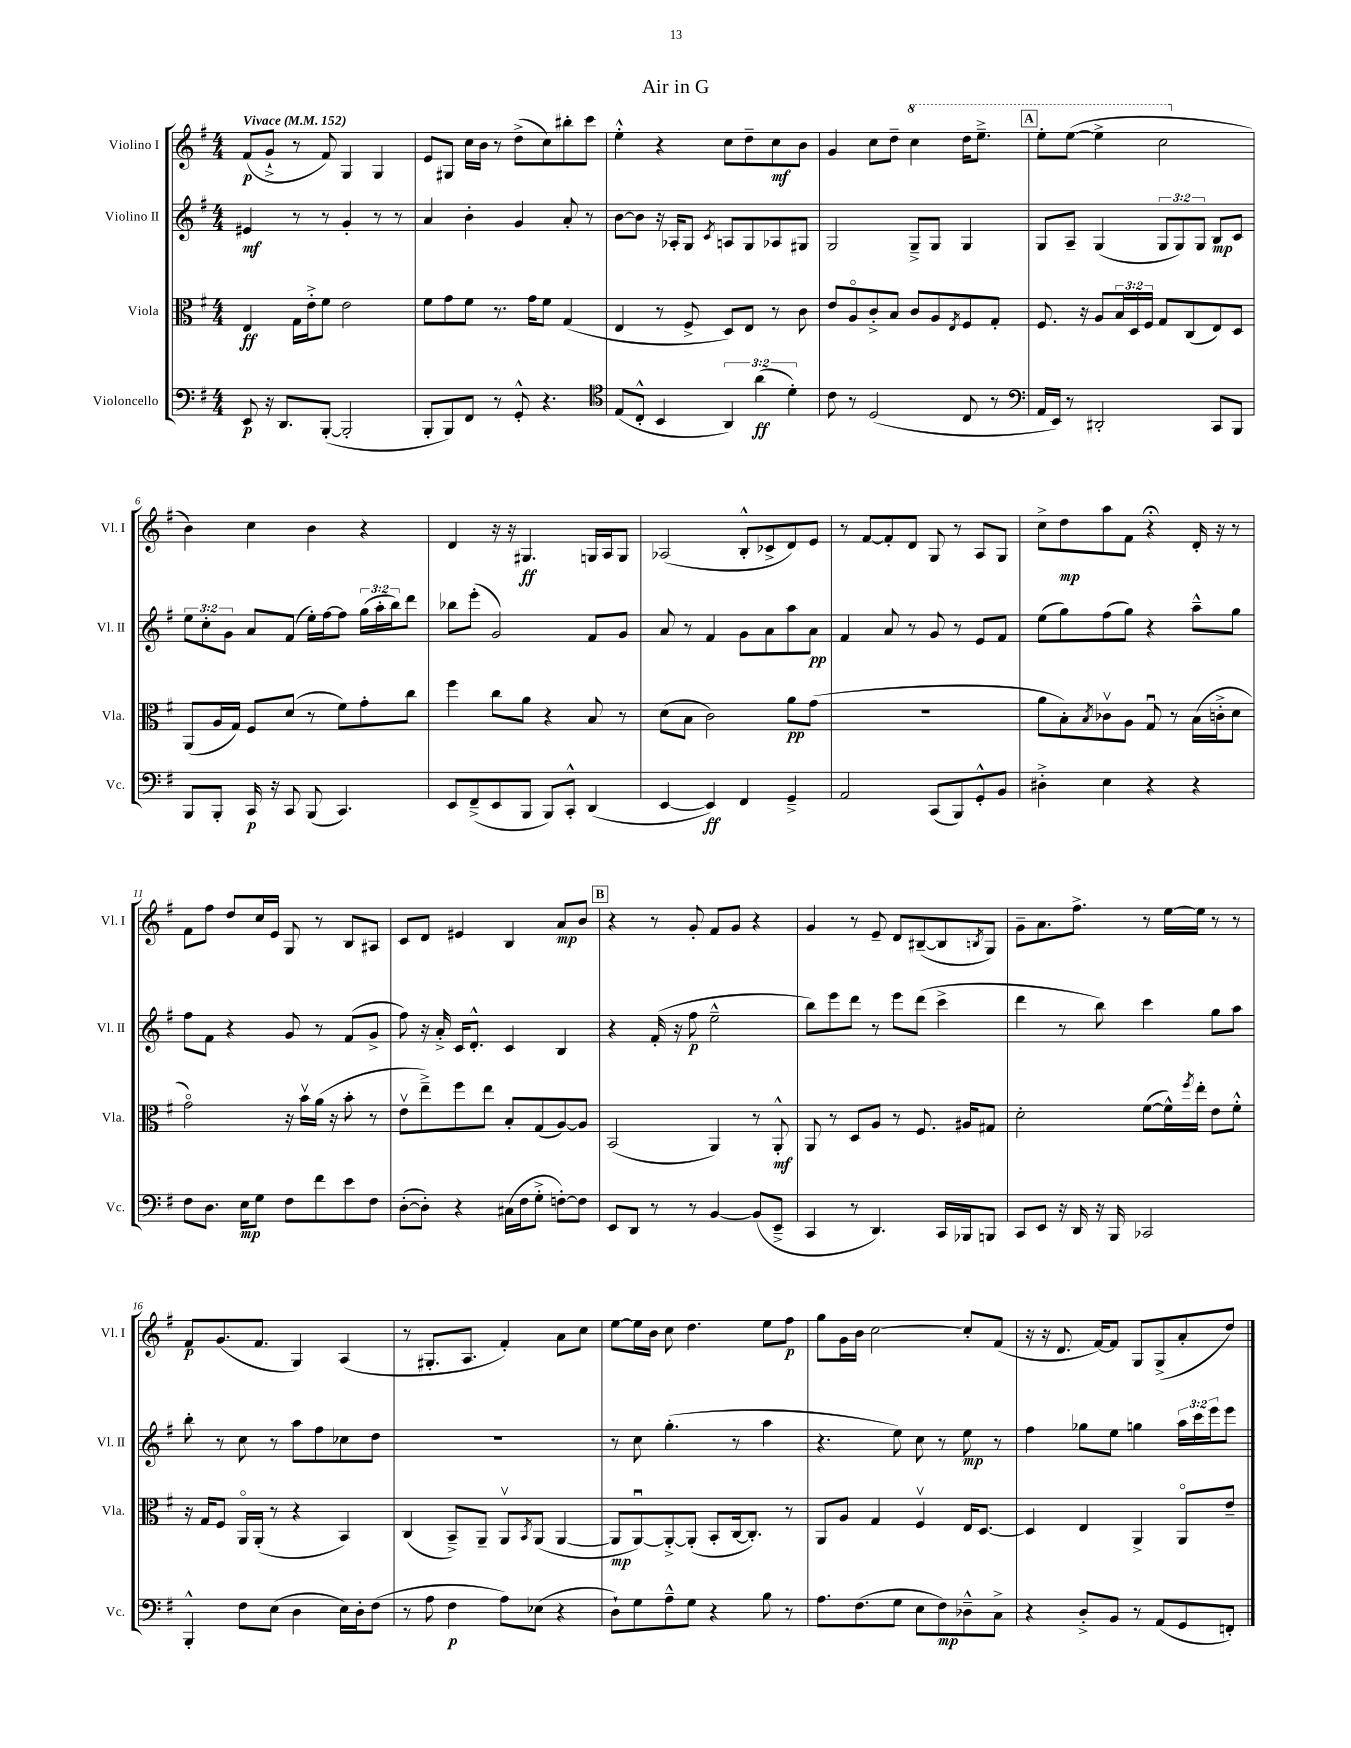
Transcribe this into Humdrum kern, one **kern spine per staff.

**kern	**dynam	**kern	**dynam	**kern	**dynam	**kern	**dynam
*part4	*part4	*part3	*part3	*part2	*part2	*part1	*part1
*staff4	*staff4	*staff3	*staff3	*staff2	*staff2	*staff1	*staff1
*I"Violoncello	*	*I"Viola	*	*I"Violino II	*	*I"Violino I	*
*I'Vc.	*	*I'Vla.	*	*I'Vl. II	*	*I'Vl. I	*
*clefF4	*	*clefC3	*	*clefG2	*	*clefG2	*
*k[f#]	*	*k[f#]	*	*k[f#]	*	*k[f#]	*
*M4/4	*	*M4/4	*	*M4/4	*	*M4/4	*
*MM152	*	*MM152	*	*MM152	*	*MM152	*
=1	=1	=1	=1	=1	=1	=1	=1
!	!	!	!	!	!	!LO:TX:a:B:t=Vivace	!
8EE/	p	4E/	ff	4e#X/	mf	(8f#/L	p
16r	.	.	.	.	.	8g`^/J	.
8.DD/L	.	.	.	.	.	.	.
.	.	16G\LL	.	8r	.	8r	.
.	.	16e'^\J	.	.	.	.	.
([8BBB'/J	.	8f#\J	.	8r	.	8f#/)	.
2BBB'/]	.	2e\	.	4g'/	.	4G/	.
.	.	.	.	8r	.	4G/	.
.	.	.	.	8r	.	.	.
=2	=2	=2	=2	=2	=2	=2	=2
8BBB'/L	.	8f#\L	.	4a/	.	8e/L	.
8BBB/)	.	8g\	.	.	.	8G#X/J	.
8FF#/J	.	8f#\J	.	4b'\	.	16cc\LL	.
.	.	.	.	.	.	16b\JJ	.
8r	.	8.r	.	.	.	8r	.
8GG'^^/	.	.	.	4g/	.	(8dd^\L	.
.	.	16g\KL	.	.	.	.	.
4.r	.	8f#\J	.	.	.	8cc\)	.
.	.	(4G/	.	8a'/	.	8bb#X'\	.
.	.	.	.	8r	.	8ccc\J	.
=3	=3	=3	=3	=3	=3	=3	=3
*clefC4	*	*	*	*	*	*	*
(8E/L	.	4E/	.	[8b\L	.	4ee'^^\	.
8C'^^/J	.	.	.	8b\J]	.	.	.
4BB/	.	8r	.	16r	.	4r	.
.	.	.	.	16A-X'/KL	.	.	.
.	.	8F#^/	.	8G/J	.	.	.
.	.	.	.	8qc/	.	.	.
6AA/)	.	8D/L)	.	8An/L	.	8cc\L	.
.	.	8E/J	.	8G/	.	8dd~\	.
(6a\	ff	.	.	.	.	.	.
.	.	8r	.	8A-X/	.	8cc\	mf
6d'\)	.	.	.	.	.	.	.
.	.	8c\	.	8G#X/J	.	8b\J	.
=4	=4	=4	=4	=4	=4	=4	=4
8c\	.	8e/L	.	2G/	.	4g/	.
8r	.	8A/	.	.	.	.	.
(2D/	.	8c'^/	.	.	.	8cc\L	.
.	.	8B/J	.	.	.	8dd~\J	.
*	*	*	*	*	*	*8va	*
.	.	8c/L	.	8G~^/L	.	4ccc\	.
.	.	8A/	.	8G/J	.	.	.
.	.	8qE/	.	.	.	.	.
8C/	.	8F#/	.	4G/	.	16ddd\KL	.
.	.	.	.	.	.	8.eee~^\J	.
8r	.	8G'/J	.	.	.	.	.
!!LO:REH:place=s1:t=A
=5	=5	=5	=5	=5	=5	=5	=5
*clefF4	*	*	*	*	*	*	*
16AA/LL	.	8.F#/	.	8G/L	.	8eee'\L	.
16EE/JJ)	.	.	.	.	.	.	.
8r	.	.	.	8A~/J	.	([8eee\J	.
.	.	16r	.	.	.	.	.
2DD#X'/	.	8A/L	.	(4G/	.	4eee^\]	.
.	.	24B/L	.	.	.	.	.
.	.	24D/	.	.	.	.	.
.	.	24F#/JJ	.	.	.	.	.
.	.	8G/L	.	12G/L	.	2ccc\	.
.	.	.	.	12G/)	.	.	.
.	.	(8C/	.	.	.	.	.
.	.	.	.	12G/J	.	.	.
8CC/L	.	8E/)	.	8B/L	mp	.	.
8BBB/J	.	8D/J	.	8c/J	.	.	.
!!LO:LB:g=z
=6	=6	=6	=6	=6	=6	=6	=6
*	*	*	*	*	*	*X8va	*
8BBB/L	.	(8AA/L	.	12ee\L	.	4b\)	.
.	.	.	.	12cc'\	.	.	.
8BBB'/J	.	16A/L	.	.	.	.	.
.	.	.	.	12g\J	.	.	.
.	.	16G/JJ)	.	.	.	.	.
16CC/	p	8F#/L	.	8a/L	.	4cc\	.
16r	.	.	.	.	.	.	.
8CC/	.	(8d/J	.	(8f#/J	.	.	.
(8BBB/	.	8r	.	16ee'\LL)	.	4b\	.
.	.	.	.	[16ff#\J	.	.	.
4.CC/)	.	8f#\L)	.	8ff#\J]	.	.	.
.	.	8g'\	.	(24gg\LL	.	4r	.
.	.	.	.	24aa'\	.	.	.
.	.	.	.	24bb\J)	.	.	.
.	.	8cc\J	.	8ddd\J	.	.	.
=7	=7	=7	=7	=7	=7	=7	=7
8EE/L	.	4ff#\	.	8bb-X\L	.	4d/	.
(8FF#~^/	.	.	.	(8eee'\J	.	.	.
8EE/	.	8cc\L	.	2g/)	.	16r	.
.	.	.	.	.	.	16r	.
8BBB/J	.	8a\J	.	.	.	4.G#X/	ff
8BBB/L)	.	4r	.	.	.	.	.
8CC'^^/J	.	.	.	.	.	.	.
(4DD/	.	8B/	.	8f#/L	.	16Gn/LL	.
.	.	.	.	.	.	16A/J	.
.	.	8r	.	8g/J	.	8G/J	.
=8	=8	=8	=8	=8	=8	=8	=8
[4EE/	.	(8d\L	.	8a/	.	(2A-X/	.
.	.	8B\J	.	8r	.	.	.
4EE/])	ff	2c\)	.	4f#/	.	.	.
4FF#/	.	.	.	8g\L	.	8B'^^/L	.
.	.	.	.	8a\	.	8c-X^/	.
4GG~^/	.	8a\L	pp	8aa\	.	8d/)	.
.	.	(8g\J	.	8a\J	pp	8e/J	.
=9	=9	=9	=9	=9	=9	=9	=9
2AA/	.	1r	.	4f#/	.	8r	.
.	.	.	.	.	.	[8f#/L	.
.	.	.	.	8a/	.	8f#'/]	.
.	.	.	.	8r	.	8d/J	.
(8CC/L	.	.	.	8g/	.	8G/	.
8BBB/)	.	.	.	8r	.	8r	.
8GG'^^/	.	.	.	8e/L	.	8A/L	.
8BB/J	.	.	.	8f#/J	.	8G/J	.
=10	=10	=10	=10	=10	=10	=10	=10
4D#X'^\	.	8a\L	.	(8ee\L	.	8cc^\L	.
.	.	8B'\)	.	8gg\)	.	8dd\	mp
.	.	8qB/	.	.	.	.	.
4E\	.	8c-Xv\	.	(8ff#\	.	8aa\	.
.	.	8A\J	.	8gg\J)	.	8f#\J	.
4r	.	8Gu/	.	4r	.	4r;<	.
.	.	8r	.	.	.	.	.
4r	.	(16B\LL	.	8aa~^^\L	.	16d'/	.
.	.	16cn'^\J	.	.	.	16r	.
.	.	8d\J	.	8gg\J	.	8r	.
!!LO:LB:g=z
=11	=11	=11	=11	=11	=11	=11	=11
8F#\L	.	2g\)	.	8ff#\L	.	8f#\L	.
8.D\J	.	.	.	8f#\J	.	8ff#\J	.
.	.	.	.	4r	.	8dd/L	.
16E\KL	mp	.	.	.	.	.	.
8G\J	.	.	.	.	.	16cc/L	.
.	.	.	.	.	.	16e/JJ	.
8F#\L	.	16r	.	8g/	.	8G/	.
.	.	16bv\LL	.	.	.	.	.
8f#\	.	(16a\JJ	.	8r	.	8r	.
.	.	16r	.	.	.	.	.
8e\	.	8b'\	.	(8f#/L	.	8B/L	.
8F#\J	.	8r	.	8g^/J	.	8A#X/J	.
=12	=12	=12	=12	=12	=12	=12	=12
([8D'\L	.	8ev\L	.	8ff#\)	.	8c/L	.
8D'\J])	.	8ee~^\)	.	16r	.	8d/J	.
.	.	.	.	16a'^/	.	.	.
4r	.	8ff#\	.	16c/KL	.	4e#X/	.
.	.	.	.	8.d'^^/J	.	.	.
.	.	8ee\J	.	.	.	.	.
(16C#X\LL	.	8B'/L	.	4c/	.	4B/	.
16F#\J	.	.	.	.	.	.	.
8G'^\J	.	(8G/	.	.	.	.	.
[8Fn'\L)	.	[8A/)	.	4B/	.	8a/L	mp
8F\J]	.	8A/J]	.	.	.	8b/J	.
!!LO:REH:place=s1:t=B
=13	=13	=13	=13	=13	=13	=13	=13
8EE/L	.	(2BB/	.	4r	.	4r	.
8DD/J	.	.	.	.	.	.	.
8r	.	.	.	(16f#'/	.	8r	.
.	.	.	.	16r	.	.	.
8r	.	.	.	8ff#\	p	8g'/	.
[4BB/	.	4AA/)	.	2ee~^^\	.	8f#/L	.
.	.	.	.	.	.	8g/J	.
(8BB/L]	.	8r	.	.	.	4r	.
8EE~^/J	.	8AA'^^/	mf	.	.	.	.
=14	=14	=14	=14	=14	=14	=14	=14
4CC/	.	8AA/	.	8bb\L)	.	4g/	.
.	.	8r	.	8eee\	.	.	.
8r	.	8D/L	.	8ddd\J	.	8r	.
4.DD/)	.	8A/J	.	8r	.	8e~/	.
.	.	8r	.	8eee\L	.	8d/L	.
.	.	8.F#/	.	(8ddd\J	.	([8B#X~/	.
16CC/LL	.	.	.	4ccc^\	.	8B#/]	.
16BBB-X/J	.	16A#X/KL	.	.	.	.	.
.	.	.	.	.	.	8qBn/	.
8BBBn/J	.	8G#X/J	.	.	.	8G/J)	.
=15	=15	=15	=15	=15	=15	=15	=15
8CC/L	.	2d'\	.	4ddd\	.	8g~\L	.
8EE/J	.	.	.	.	.	8.a\	.
16r	.	.	.	8r	.	.	.
16DD/	.	.	.	.	.	8.ff#^\J	.
16r	.	.	.	8bb\)	.	.	.
16BBB/	.	.	.	.	.	.	.
2CC-X/	.	([8f#\L	.	4ccc\	.	8r	.
.	.	16f#^^\L])	.	.	.	[16ee\LL	.
.	.	8qff#/	.	.	.	.	.
.	.	16ee'\JJ	.	.	.	16ee\JJ]	.
.	.	8e\L	.	8gg\L	.	8r	.
.	.	8f#'^^\J	.	8aa\J	.	8r	.
!!LO:LB:g=z
=16	=16	=16	=16	=16	=16	=16	=16
4BBB'^^/	.	16r	.	8bb'\	.	8f#/L	p
.	.	16G/KL	.	.	.	.	.
.	.	8F#/J	.	8r	.	(8.g/	.
8F#\L	.	16AA/LL	.	8cc\	.	.	.
.	.	(16AA'/JJ	.	.	.	8.f#/J	.
(8E\J	.	8r	.	8r	.	.	.
4D\	.	4r	.	8aa\L	.	4G/)	.
.	.	.	.	8ff#\	.	.	.
16E\LL)	.	4BB/)	.	8cc-X\	.	(4A/	.
16D'\J	.	.	.	.	.	.	.
(8F#\J	.	.	.	8dd\J	.	.	.
=17	=17	=17	=17	=17	=17	=17	=17
8r	.	(4C/	.	1r	.	8r	.
8A\	.	.	.	.	.	8.G#X'/L	.
4F#\	p	8BB~^/L)	.	.	.	.	.
.	.	.	.	.	.	8.A/J	.
.	.	8AA~/J	.	.	.	.	.
8A\L)	.	8AAv/L	.	.	.	4f#'/)	.
.	.	8qBB/	.	.	.	.	.
(8E-X\J	.	(8AA/J	.	.	.	.	.
4r	.	[4AA/	.	.	.	8a\L	.
.	.	.	.	.	.	8cc\J	.
=18	=18	=18	=18	=18	=18	=18	=18
8D`\L)	.	8AA/L]	mp	8r	.	[8ee\L	.
8G\	.	[8AAu/)	.	8cc\	.	16ee\L]	.
.	.	.	.	.	.	16b\JJ	.
8A~^^\	.	8AA'^/_	.	(4.gg'\	.	8cc\	.
8G\J	.	(8AA'/J]	.	.	.	4.dd\	.
4r	.	8BB'/L	.	.	.	.	.
.	.	[16C/k	.	8r	.	.	.
.	.	8.C'/J])	.	.	.	.	.
8B\	.	.	.	4aa\	.	8ee\L	.
8r	.	8r	.	.	.	8ff#\J	p
=19	=19	=19	=19	=19	=19	=19	=19
8.A\L	.	8AA/L	.	4.r	.	8gg\L	.
.	.	8A/J	.	.	.	16g\L	.
(8.F#\	.	.	.	.	.	16b\JJ	.
.	.	4G/	.	.	.	[2cc\	.
8G\J	.	.	.	8ee\)	.	.	.
8E\L	.	4F#v/	.	8cc\	.	.	.
8F#\)	mp	.	.	8r	.	.	.
8D-X~^^\	.	16E/KL	.	8ee\	mp	8cc'/L]	.
.	.	[8.D/J	.	.	.	.	.
8C^\J	.	.	.	8r	.	(8f#/J	.
=20	=20	=20	=20	=20	=20	=20	=20
4r	.	4D/]	.	4ff#\	.	16r	.
.	.	.	.	.	.	16r	.
.	.	.	.	.	.	8.d/	.
8D'^/L	.	4E/	.	8gg-X\L	.	.	.
.	.	.	.	.	.	[16f#/KL)	.
8BB/J	.	.	.	8ee\J	.	8f#/J]	.
8r	.	4AA^/	.	4ggn\	.	8G/L	.
(8AA/L	.	.	.	.	.	(8G^/	.
8GG/	.	8AA/L	.	24aa\LL	.	8a'/	.
.	.	.	.	24ccc\	.	.	.
.	.	.	.	24eee\J	.	.	.
8FFn'/J)	.	8e~/J	.	8eee\J	.	8dd/J)	.
==	==	==	==	==	==	==	==
*-	*-	*-	*-	*-	*-	*-	*-
